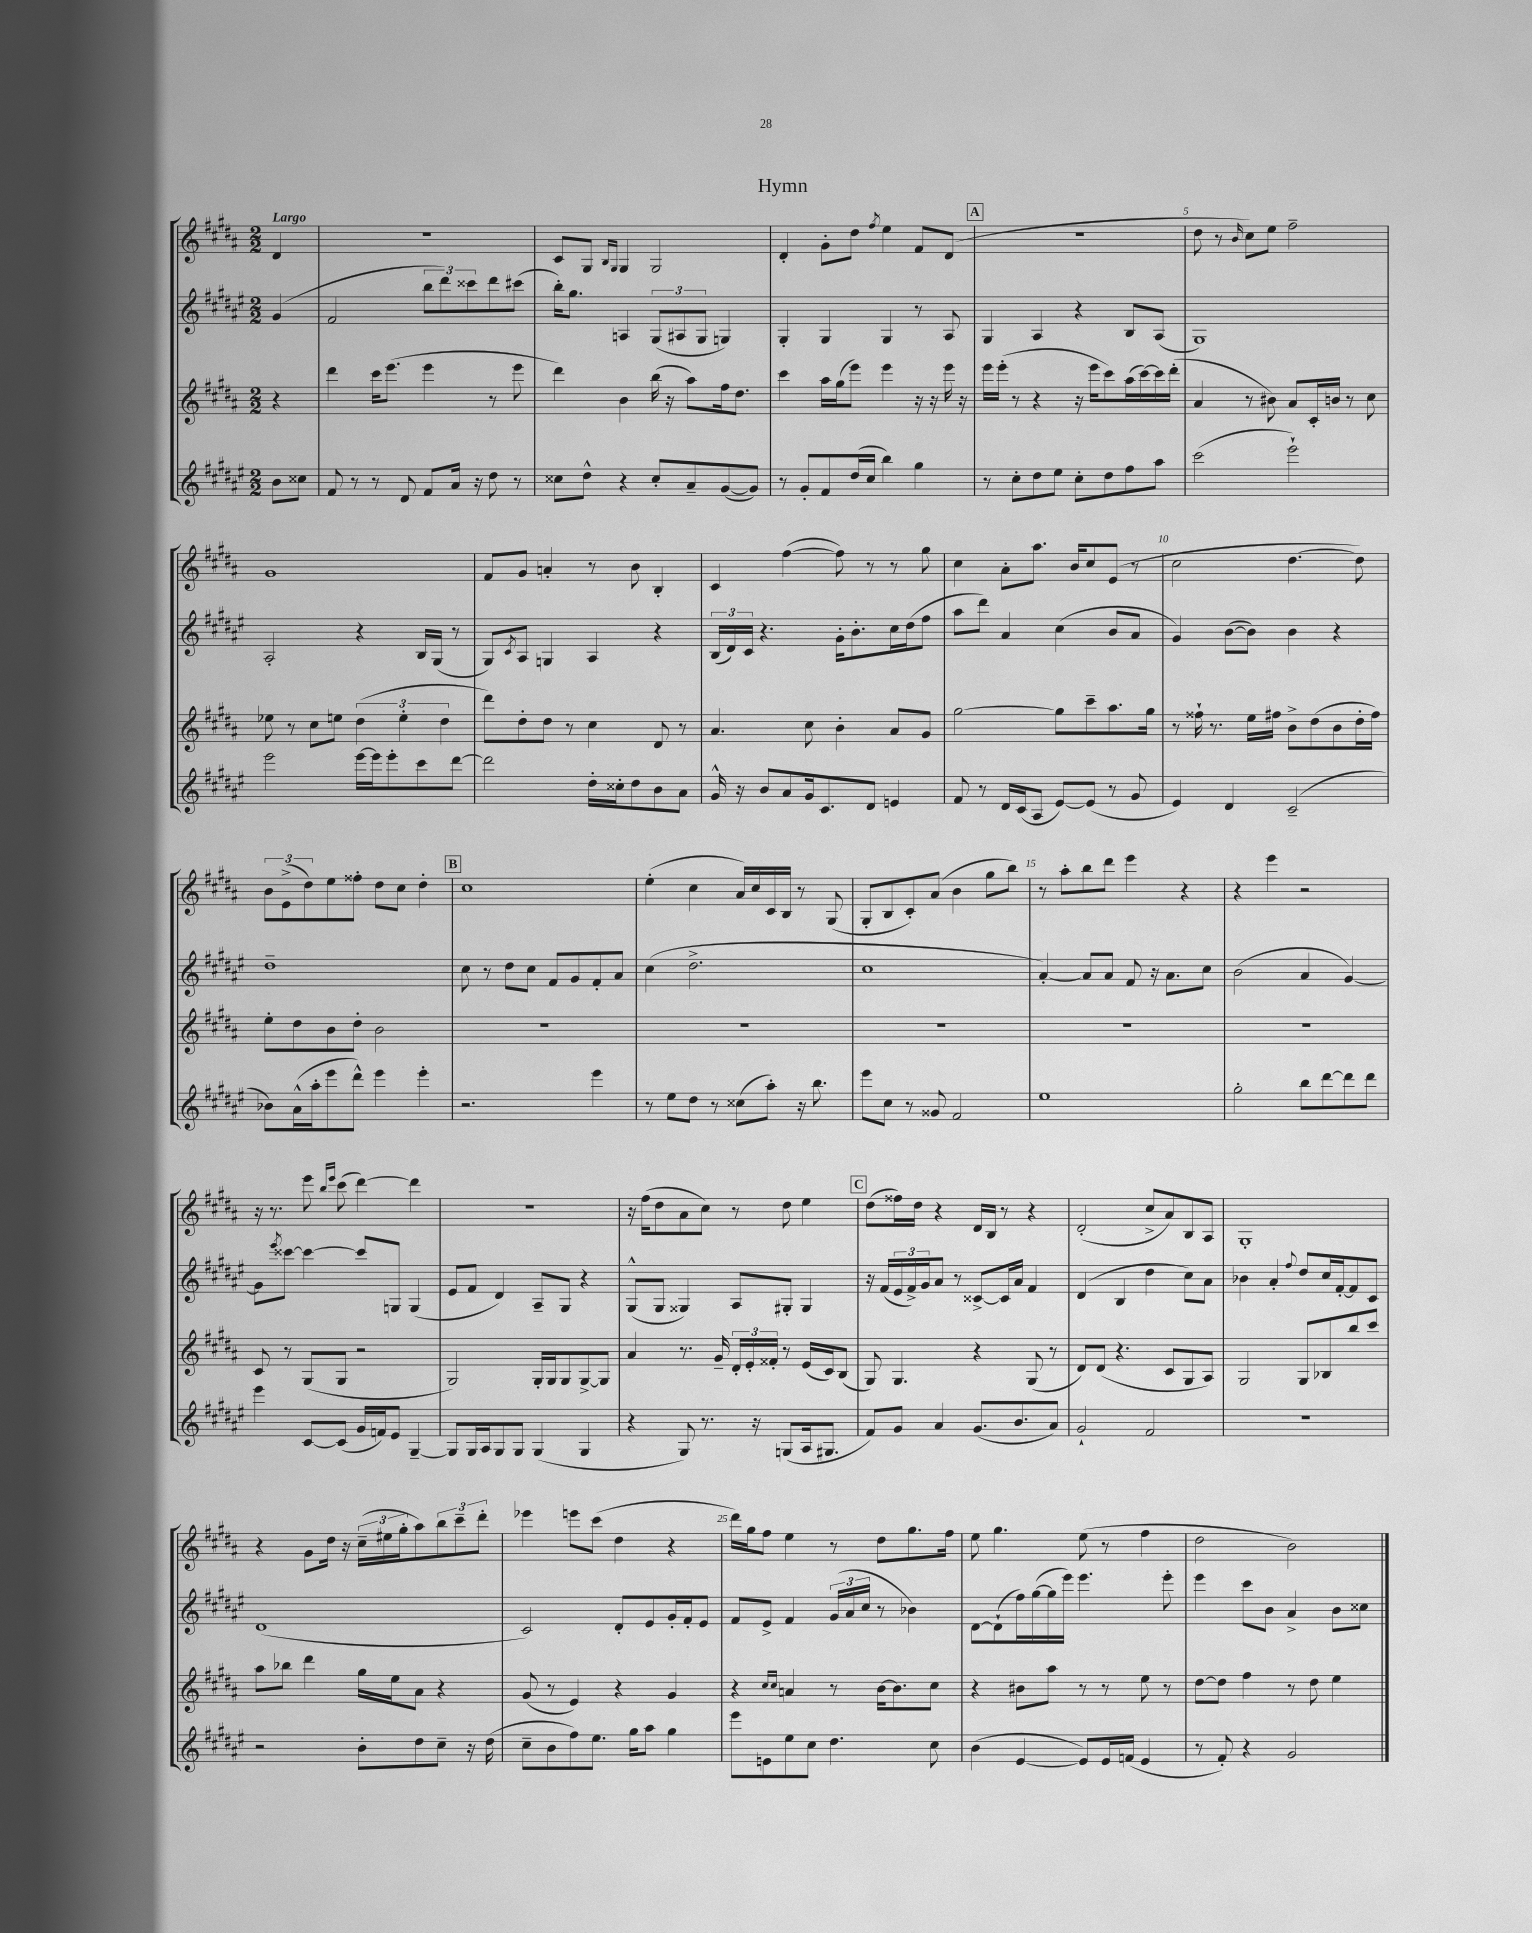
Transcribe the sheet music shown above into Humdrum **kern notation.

**kern	**kern	**kern	**kern
*part4	*part3	*part2	*part1
*staff4	*staff3	*staff2	*staff1
*clefG2	*clefG2	*clefG2	*clefG2
*k[f#c#g#d#a#e#]	*k[f#c#g#d#a#]	*k[f#c#g#d#a#e#]	*k[f#c#g#d#a#]
*M2/2	*M2/2	*M2/2	*M2/2
=	=	=	=
!	!	!	!LO:TX:a:B:t=Largo
8b\L	4r	(4g#/	4d#/
8cc##X\J	.	.	.
=1	=1	=1	=1
8f#/	4ddd#\	2f#/	1r
8r	.	.	.
8r	16ccc#\KL	.	.
.	(8.eee\J	.	.
8d#/	.	.	.
8f#/L	4eee\	12bb\L	.
.	.	12ddd#\)	.
16a#/Jk	.	.	.
.	.	12ccc##X\	.
16r	.	.	.
8dd#\	8r	8ddd#\	.
8r	8eee\	(8ccc#X\J	.
=2	=2	=2	=2
8cc##X\L	4ddd#\)	16bb'\KL)	8c#/L
.	.	8.gg#\J	.
8dd#^^\J	.	.	8G#/J
.	.	.	16qqB/LL
.	.	.	16qqG#/JJ
4r	4b\	4An/	4G#/
8cc##'/L	(16bb\	(12G#/L	2G#/
.	16r	.	.
.	.	12A#X/	.
8a#~/	8aa#\L)	.	.
.	.	12G#/J	.
([8g#/	16ff#\k	4Gn/)	.
.	8.dd#\J	.	.
8g#/J])	.	.	.
=3	=3	=3	=3
8r	4ccc#\	4G#'/	4d#'/
8g#'/L	.	.	.
8f#/	16aa#\LL	4G#/	8g#'\L
.	(16gg#\J	.	.
(16dd#/L	8eee\J)	.	8dd#\J
16cc#/JJ	.	.	.
.	.	.	8qff#/
4bb\)	4eee\	4G#/	4ee\
4gg#\	16r	8r	8f#/L
.	16r	.	.
.	16eee\	8A#/	(8d#/J
.	16r	.	.
!!LO:REH:place=s1:t=A
=4	=4	=4	=4
8r	16eee\LL	4G#/	1r
.	(16eee'\JJ	.	.
8cc#'\L	8r	.	.
8dd#\	4r	4A#/	.
8ee#\J	.	.	.
8cc#'\L	16r	4r	.
.	16eee\KL	.	.
8dd#\	8ccc#\)	.	.
8ff#\	(16aa#\L	8B/L	.
.	[16ccc#\)	.	.
8aa#\J	16ccc#\]	(8A#/J	.
.	(16ddd#'\JJ	.	.
=5	=5	=5	=5
(2ccc#\	4a#/	1G#)	8dd#\
.	.	.	8r
.	.	.	16qqb/
.	8r	.	8cc#\L)
.	8b#X\)	.	8ee\J
2eee#`\)	8a#/L	.	2ff#~\
.	16c#'/L	.	.
.	16bn/JJ	.	.
.	8r	.	.
.	8cc#\	.	.
!!LO:LB:g=z
=6	=6	=6	=6
2eee#\	8ee-X\	2A#'/	1g#
.	8r	.	.
.	8cc#\L	.	.
.	8een\J	.	.
[16eee#\LL	(6dd#\	4r	.
16eee#\J]	.	.	.
8eee#'\	.	.	.
.	6ee'\	.	.
8ccc#\	.	16B/LL	.
.	.	(16G#/JJ	.
.	6dd#\	.	.
[8ddd#\J	.	8r	.
=7	=7	=7	=7
2ddd#\]	8ddd#\L)	8G#/L)	8f#/L
.	.	8qc#/	.
.	8dd#'\	8A#/J	8g#/J
.	8dd#\J	4Gn/	4an'/
.	8r	.	.
16dd#'\LL	4cc#\	4A#/	8r
16cc##X'\J	.	.	.
8dd#\	.	.	8b\
8b\	8d#/	4r	4B'/
8a#\J	8r	.	.
=8	=8	=8	=8
16g#^^/	4.a#/	(24B/LL	4c#/
.	.	24d#/)	.
16r	.	.	.
.	.	24c#/JJ	.
8b/L	.	4.r	.
8a#/	.	.	([4ff#\
16g#/k	8cc#\	.	.
8.c#/	.	.	.
.	4b'\	16g#'\KL	8ff#\])
.	.	8.b'\	.
8d#/J	.	.	8r
4en/	8a#/L	16cc#\L	8r
.	.	(16dd#\J	.
.	8g#/J	8ff#\J	8gg#\
=9	=9	=9	=9
8f#/	[2gg#\	8aa#\L	4cc#\
8r	.	8ddd#\J)	.
16d#/LL	.	4a#/	8a#'\L
(16c#/J	.	.	.
8A#/J	.	.	8.aa#\J
[8e#/L)	8gg#\L]	(4cc#\	.
.	.	.	16b/KL
(8e#/J]	8ccc#~\	.	8cc#/
8r	8.aa#\	8b/L	(8e/J
8g#/	.	8a#/J	8r
.	16gg#\Jk	.	.
=10	=10	=10	=10
4e#/)	8r	4g#/)	2cc#\
.	16ff##X`\	.	.
.	8.r	.	.
4d#/	.	([8b\L	.
.	16ee\LL	8b\J])	.
.	16ff#X\JJ	.	.
(2c#~/	8b^\L	4b\	[4.dd#\
.	(8dd#\	.	.
.	8b\	4r	.
.	16dd#'\L	.	8dd#\])
.	16ff#\JJ)	.	.
!!LO:LB:g=z
=11	=11	=11	=11
8b-X\L)	8ee'\L	1dd#~	12b\L
.	.	.	(12e^\
(16a#^^\L	8dd#\	.	.
.	.	.	12dd#\)
16aa#'\J	.	.	.
8eee#\	8b\	.	8ee\
8ddd#^^\J)	8dd#'\J	.	8ff##X'\J
4eee#\	2b\	.	8dd#\L
.	.	.	8cc#\J
4eee#'\	.	.	4dd#'\
!!LO:REH:place=s1:t=B
=12	=12	=12	=12
2.r	1r	8cc#\	1cc#
.	.	8r	.
.	.	8dd#\L	.
.	.	8cc#\J	.
.	.	8f#/L	.
.	.	8g#/	.
4eee#\	.	8f#'/	.
.	.	8a#/J	.
=13	=13	=13	=13
8r	1r	(4cc#\	(4ee'\
8ee#\L	.	.	.
8dd#\J	.	2.dd#^\	4cc#\
8r	.	.	.
(8cc##X\L	.	.	16a#/LL)
.	.	.	16cc#/
8aa#'\J)	.	.	16c#/
.	.	.	16B/JJ
16r	.	.	8r
8.bb\	.	.	.
.	.	.	(8G#/
=14	=14	=14	=14
8eee#\L	1r	1cc#	8G#'/L
8cc#\J	.	.	8B/
8r	.	.	8c#'/)
8g##X/	.	.	(8a#/J
2f#/	.	.	4b\
.	.	.	8gg#\L
.	.	.	8bb\J)
=15	=15	=15	=15
1ee#	1r	[4a#'/)	8r
.	.	.	8aa#'\L
.	.	8a#/L]	8bb\
.	.	8a#/J	8ddd#\J
.	.	8f#/	4eee\
.	.	16r	.
.	.	8.a#\L	.
.	.	.	4r
.	.	8cc#\J	.
=16	=16	=16	=16
2gg#'\	1r	(2b\	4r
.	.	.	4eee\
8bb\L	.	4a#/	2r
[8ddd#\	.	.	.
8ddd#\]	.	[4g#/)	.
8ddd#\J	.	.	.
!!LO:LB:g=z
=17	=17	=17	=17
4eee#\	8c#/	8g#\L]	16r
.	.	.	8.r
.	.	8qeee#/	.
.	8r	[8ccc##X\J	.
[8c#/L	(8G#/L	4ccc##\_	8eee\
.	.	.	16qqbb/LL
.	.	.	16qqeee/JJ
(8c#/J]	8G#/J	.	(8ccc#\
16g#/LL	2r	8ccc##/L]	[4ddd#\)
16fn/J)	.	.	.
8e#/J	.	8Gn/J	.
[4G#~/	.	(4G/	4ddd#\]
=18	=18	=18	=18
8G#/L]	2G#/)	8e#/L	1r
16G#/L	.	8f#/J	.
16A#/J	.	.	.
8G#/	.	4d#/)	.
8G#/J	.	.	.
(4G#/	16G#'/LL	8A#~/L	.
.	16G#/J	.	.
.	8G#/	8G#/J	.
4G#/	[8G#^/	4r	.
.	8G#/J]	.	.
=19	=19	=19	=19
4r	4a#/	(8G#^^/L	16r
.	.	.	(16ff#\KL
.	.	8G#/J	8dd#\
8G#/)	8.r	4G##X/)	8a#\
8.r	.	.	8cc#\J)
.	16g#~/	.	.
.	24d#'/LL	8A#/L	8r
.	24e'/	.	.
16r	.	.	.
.	24f##X'/JJ	.	.
(8Gn/L	8r	8G#X'/J	8dd#\
16A#/k	(16e/LL	4G#/	4ee\
8.G#X/J	16c#/J)	.	.
.	(8B/J	.	.
!!LO:REH:place=s1:t=C
=20	=20	=20	=20
8f#/L)	8G#/)	16r	(8dd#\L
.	.	(16f#/LL	.
8g#/J	4.G#/	24e#/	16ff##X\L)
.	.	24f#^/)	.
.	.	.	16dd#\JJ
.	.	24g#/J	.
4a#/	.	8a#/J	4r
.	.	8r	.
(8.g#/L	4r	[8c##X^/L	16d#/LL
.	.	.	16B/JJ
.	.	16c##/L]	8r
8.b/	.	16a#/JJ	.
.	(8G#/	4f#/	4r
8a#/J)	8r	.	.
=21	=21	=21	=21
2g#`/	8d#/L)	(4d#/	(2d#'/
.	(8d#/J	.	.
.	4.r	4B/	.
2f#/	.	4dd#\	8cc#^/L
.	8c#/L	.	8a#/)
.	8G#/	8cc#\L)	8B/
.	8A#/J)	8a#\J	8A#/J
=22	=22	=22	=22
1r	2G#/	4b-X\	1G#'
.	.	4a#'/	.
.	.	8qqff#/	.
.	8G#/L	8dd#/L	.
.	8B-X/	16cc#/L	.
.	.	[16f#'/J	.
.	8bb/	8f#/]	.
.	8ccc#/J	8c#/J	.
!!LO:LB:g=z
=23	=23	=23	=23
2r	8aa#\L	(1d#	4r
.	8bb-X\J	.	.
.	4ddd#\	.	8g#\L
.	.	.	16dd#\Jk
.	.	.	16r
8b'\L	16gg#\LL	.	(24cc#~\LL
.	.	.	24ee#X\
.	16ee\J	.	.
.	.	.	24gg#'\J
8dd#\	8a#\J	.	8aa#\)
8cc#~\J	4r	.	12bb\
.	.	.	12ccc#~\
16r	.	.	.
.	.	.	12ddd#'\J
(16dd#\	.	.	.
=24	=24	=24	=24
8cc#~\L	(8g#/	2c#/)	4eee-X\
8b\	8r	.	.
8ff#\)	4e/)	.	8eeen\L
8.ee#\J	.	.	(8ccc#\J
.	4r	8d#'/L	4dd#\
16gg#\KL	.	.	.
8aa#\J	.	8e#/	.
4gg#\	4g#/	16g#'/L	4r
.	.	16f#'/J	.
.	.	8e#/J	.
=25	=25	=25	=25
8eee#\L	4r	8f#/L	16ddd#\LL)
.	.	.	16gg#\J
8en\	.	8e#^/J	8ff#\J
.	16qqcc#/LL	.	.
.	16qqcc#/JJ	.	.
8ee#\	4an/	4f#/	4ee\
8cc#\J	.	.	.
4.dd#\	8r	(24g#/LL	8r
.	.	24a#/	.
.	.	24cc#/JJ	.
.	[16b\KL	8r	8dd#\L
.	8.b\]	.	.
.	.	4b-X\)	8.gg#\
8cc#\	8cc#\J	.	.
.	.	.	16ff#\Jk
=26	=26	=26	=26
(4b\	4r	[8d#\L	8ee\
.	.	(8d#`\]	4.gg#\
[4e#/	8b#X\L	16ff#\L)	.
.	.	([16gg#\	.
.	8aa#\J	16gg#\]	.
.	.	16eee#\JJ)	.
8e#/L])	8r	4.eee#\	(8ee\
16e#/L	8r	.	8r
(16fn/JJ	.	.	.
4e#/	8ee\	.	4ff#\
.	8r	8eee#'\	.
=27	=27	=27	=27
8r	[8dd#\L	4eee#\	2dd#\
8f#'/)	8dd#\J]	.	.
4r	4ff#\	8ccc#\L	.
.	.	8b\J	.
2g#/	8r	4a#^/	2b\)
.	8dd#\	.	.
.	4ee\	8b\L	.
.	.	8cc##X\J	.
==	==	==	==
*-	*-	*-	*-
